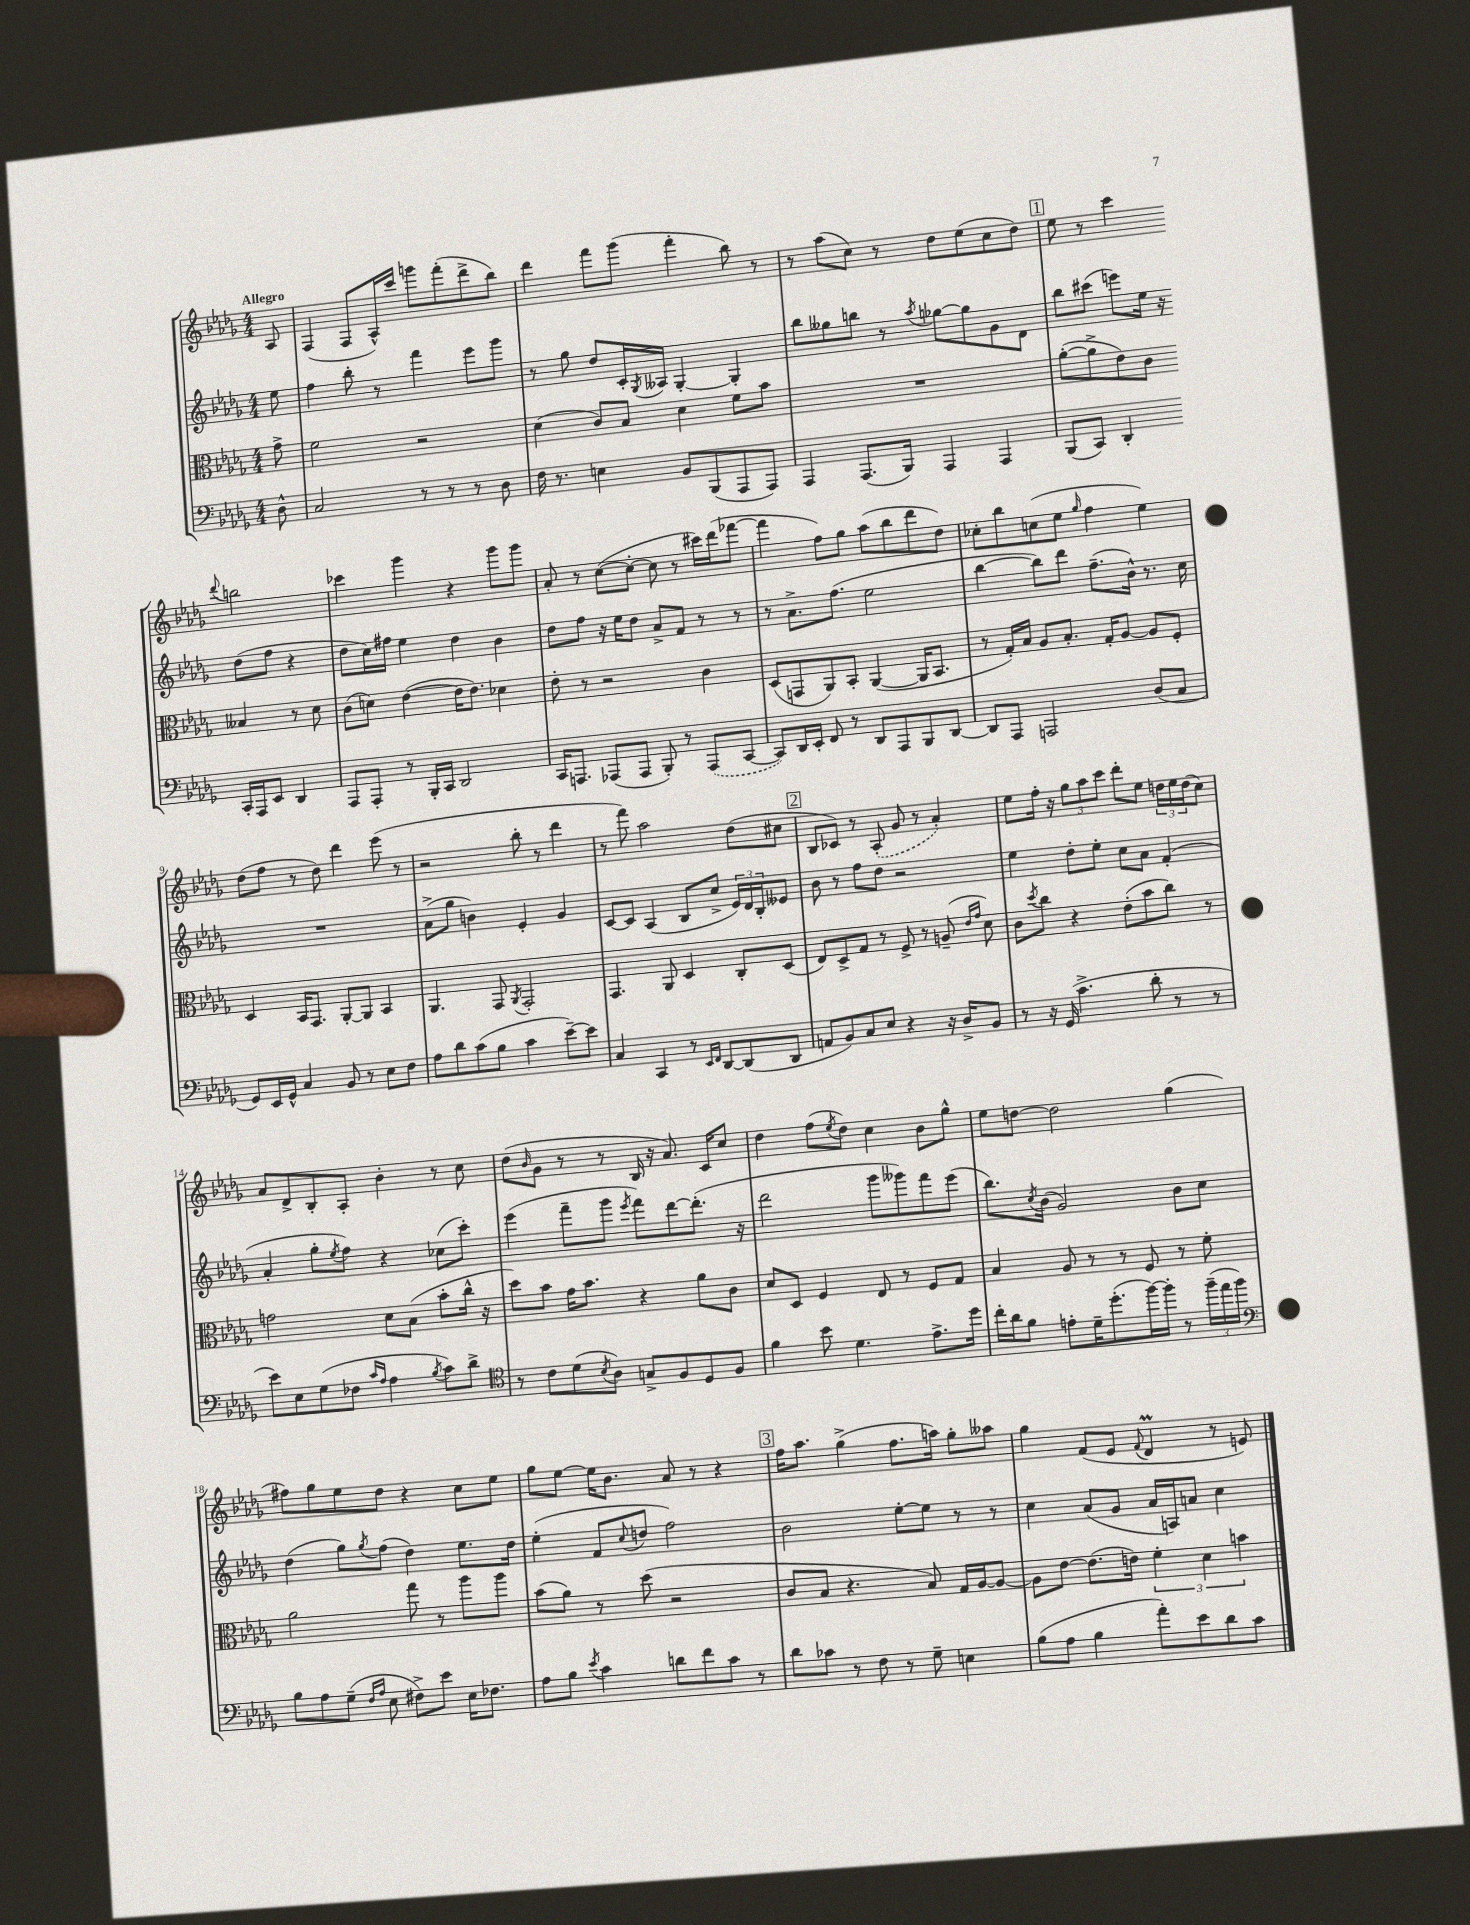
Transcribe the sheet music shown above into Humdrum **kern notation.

**kern	**kern	**kern	**kern
*staff4	*staff3	*staff2	*staff1
*clefF4	*clefC3	*clefG2	*clefG2
*k[b-e-a-d-g-]	*k[b-e-a-d-g-]	*k[b-e-a-d-g-]	*k[b-e-a-d-g-]
*M4/4	*M4/4	*M4/4	*M4/4
8D-^^\	8g-^\	8ee-\	8A-/
=	=	=	=
2C/	2f\	4ff\	(4F/
.	.	8bb-'\	8F/L
.	.	8r	16A-^^/L)
.	.	.	16ccc/JJ
8r	2r	4fff\	8ggg\L
8r	.	.	(8fff'\
8r	.	8eee-\L	8ddd-^\
8D-\	.	8ggg-\J	8bb-\J)
=	=	=	=
16F\	(4d-\	8r	4ddd-\
8.r	.	.	.
.	.	8gg-\	.
4E\	8c/L)	8dd-/L	8fff\L
.	8B-/J	16c'/L	(8ggg-\J
.	.	8qG-/	.
.	.	16A--/JJ	.
8BB-/L	4d-\	[4G-'/	4fff'\
(8BBB-/	.	.	.
8AAA-/	8f\L	4G-'/]	8bb-\)
8AAA-/J)	8b-\J	.	8r
=	=	=	=
4AAA-/	1r	8bb-\L	8r
.	.	8gg--\	(8aa-\L
(8.AAA-/L	.	8bb\J	8cc\J)
.	.	8r	8r
16BBB-/Jk)	.	.	.
.	.	8qaa-/	.
4AAA-/	.	[8gg-\L	8dd-\L
.	.	8gg-\]	(8ee-\
4AAA-/	.	8g-\	8cc\
.	.	8d-\J	8dd-\J)
=	=	=	=
(8BBB-/L	([8a-'\L	8bb-\L	8ee-\
8CC/J)	8a-^\]	(8ccc#\J	8r
4DD-'/	8e-\)	8eee\L)	4ccc\
.	8c\J	16ee-\Jk	.
.	.	16r	.
.	.	.	8qqddd-/
16CC'/LL	4B--/	(8dd-\L	2bb\
16AAA-/J	.	.	.
8EE-/J	.	8ff\J	.
4DD-/	8r	4r	.
.	8d-\	.	.
=	=	=	=
8AAA-/L	(8c\L	8dd-\L	4ccc-\
8AAA-'/J	8d\J)	16cc\L)	.
.	.	16ff#\JJ	.
8r	([4e-\	4ee-\	4ggg-\
16BBB-'/LL	.	.	.
16CC/JJ	.	.	.
2DD-/	16e-\]LK	4dd-\	4r
.	8.e-\J)	.	.
.	4d-\	4b-\	8ggg-\L
.	.	.	8ggg-\J
=	=	=	=
16CC/LK	8e-'\	8dd-\L	8a-'/
8.AAA/J	.	.	.
.	8r	8ff\J	8r
(8AAA-/L	2r	16r	([8cc\L
.	.	16ee-\LK	.
8AAA-/J	.	8dd-\J	8cc'\_J
8BBB-'/)	.	8a-^/L	8cc\]
8r	.	8f/J	8r
(8AAA-/L	4c\	8r	16ccc#\LL)
.	.	.	(16ddd-\J
[8CC/J	.	8r	[8fff-\J
=	=	=	=
8CC/]L)	(8D-/L	8r	4fff-\]
16DD-/L	8GG/	8.a-^\L	.
16EE-'/JJ	.	.	.
8FF/	8AA-/)	.	8ff\L)
.	.	(8.ff\J	.
8r	8BB-'/J	.	8gg-\J
8DD-/L	([4AA-/	2ee-\	(8aa-\L
8AAA-/	.	.	8bb-\
8BBB-/	16AA-/]LK	.	8ddd-\
.	8.BB-/J	.	.
[8DD-/J	.	.	8dd-\J)
=	=	=	=
8DD-/]L	8r	[4bb-\	8cc-'\L
8AAA-/J	16G-'/LL)	.	8bb-\
.	16B-/JJ	.	.
2AAA/	8A-/L	8bb-\]L)	(8cc\
.	8.B-'/J	8ddd-\J	8ee-\J
.	.	.	16qqgg-/
.	.	(8.ff~\L	4ff\
.	16G-'/LK	.	.
.	[8A-/J	.	.
.	.	16b-^^\Jk)	.
(8D-/L	8A-/]L	8.r	4ee-\)
8C/J	8F'/J	.	.
.	.	16cc\	.
=	=	=	=
8GG-/L)	4D-/	1r	(8dd-\L
16EE-/L	.	.	8ff\J
16GG-^^/JJ	.	.	.
4C/	16BB-/LK	.	8r
.	8.GG-/J	.	.
.	.	.	8dd-\)
8BB-/	[8AA-'/L	.	4ddd-\
8r	8AA-/]J	.	.
8E-\L	4BB-/	.	(8eee-\
8F\J	.	.	8r
=	=	=	=
8A-\L	4.AA-/	(8a-^\L	2r
8d-\	.	8gg-\J	.
(8c\	.	4b\)	.
8B-\J	8GG-/	.	.
.	8qAA-/	.	.
4c\	2GG-'/	4e-'/	8bb-'\
.	.	.	8r
[8e-~\L)	.	4g-/	4ddd-\
8e-\]J	.	.	.
=	=	=	=
4C/	4.GG-/	[8c/L	8r
.	.	8c/]J	8fff\)
4CC/	.	(4A-/	2aa-\
.	8AA-/	.	.
8r	4D-/	8B-/L	.
16qqEE-/LL	.	.	.
16qqFF/JJ	.	.	.
[8DD-/L	.	8cc^/J	.
(8DD-/]	8C'/L	24e-/LL)	(8dd-\L
.	.	24d-/	.
.	.	24B-'/J	.
8DD-/J	(8D-/J	8e--/J	8cc#\J
=	=	=	=
8AA/L	8E-/L)	8b-\	8B-/L
8BB-/)	8D-^/	8r	8c-/J)
8C/	8G-/J	8ff\L	8r
8E-/J	8r	8dd-\J	(8A-'/
4r	8F^/	2r	8g-/
.	8r	.	8r
16r	(8A~/	.	4a-'/)
16D-^/LK	.	.	.
.	16qqe-/LL	.	.
.	16qqg-/JJ	.	.
8BB-/J	8d-\)	.	.
=	=	=	=
8r	8c\L	4ee-\	8ee-\L
.	8qdd-/	.	.
16r	8cc\J	.	16ff'\Jk
(16GG-/	.	.	16r
4.c^\	4r	8dd-'\L	12gg-\L
.	.	.	12aa-\
.	.	8ee-'\J	.
.	.	.	12ccc\J
.	(8e-'\L	8cc\L	8ddd-'\L
8d-'\	8b-\	8a-\J	8ee-\J
8r	8cc\J)	(4f'/	24dd\LL
.	.	.	24ee-\
.	.	.	(24dd\J
8r	8r	.	8cc\J)
=	=	=	=
8e-\L)	2g\	4a-'/	8a-/L
8E-\	.	.	8d-^/
(8G-\	.	8gg-'\L	8B-'/
.	.	8qee-/	.
8F-\J	.	8ff\J)	8A-'/J
16qqc/LL	.	.	.
16qqA-/JJ	.	.	.
4A-\	8d-\L	4r	4b-'\
.	(8B-\J	.	.
8qB-/	.	.	.
8c\L)	8b-'\L	(8cc-\L	8r
8d-^\J	16cc^^\Jk	8ccc'\J)	8cc\
.	16r	.	.
=	=	=	=
*clefC4	*	*	*
8r	8dd-\L)	(4eee-\	(8dd-\L
.	.	.	16qqb-/
8c\L	8b-\J	.	8g-\J
(8d-\	16g-\LK	8fff~\L	8r
.	8.b-\J	.	.
8qB-/	.	.	.
8A-\J)	.	8ggg-\J	8r
.	.	8qeee-/	.
8G^/L	4r	8fff\L)	16B-/
.	.	.	16r
8F/	.	[8ddd-\	8.a-/)
8D-/	8a-\L	(8.ddd-'\]J	.
.	.	.	16c/LK
8F/J	8c\J	.	8cc/J
.	.	16r	.
=	=	=	=
4f\	8d-/L	2ddd-\	4dd-\
.	8D-/J	.	.
8b-\	4F/	.	(8ff\L
.	.	.	8qee-/
4.d-\	.	.	8dd-\J)
.	8E-/	8ggg-\L	4cc\
.	8r	8ggg--\)	.
8.e-^\L	8F/L	8fff\	8b-\L
.	8G-/J	(8eee-\J	8gg-^^\J
16dd-\Jk	.	.	.
=	=	=	=
16cc'\LL	4B-/	8.bb-\L)	8ee-\L
16a-\J	.	.	.
8f\J	.	.	[8dd\J
.	.	8qcc/	.
.	.	(16b-\Jk	.
8e'\L	8A-/	2g-/)	2dd\]
16d-~\K	8r	.	.
(8.dd-'\	.	.	.
.	8r	.	.
[16ff\L)	8F/	.	.
16ff'\]JJ	.	.	.
8r	8r	8b-\L	(4gg-\
(24ff~\LL	8f'\	8cc\J	.
24ee-\	.	.	.
24ff\JJ)	.	.	.
=	=	=	=
*clefF4	*	*	*
8B-\L	2a-\	(4dd-\	8ff#\L)
8A-\	.	.	8gg-\
(8G-~\J	.	8gg-\L)	8ee-\
16qqF/LL	.	.	.
16qqA-/JJ	.	8qgg-/	.
8E-\	.	(8ff\J	8dd-\J
8F#^\L)	8gg-\	4dd-\)	4r
8e-\J	8r	.	.
16E-\LK	8aa-\L	8.ee-\L	8cc\L
8.F-\J	.	.	.
.	8aa-\J	.	8ee-\J
.	.	16dd-\Jk	.
=	=	=	=
8A-\L	(8b-\L	(4ee-'\	8gg-\L
8B-\J	8a-\J)	.	[8ee-\J
8qe-/	.	.	.
4c\	8r	8f/L	16ee-\]LK
.	.	.	8.b-\J
.	.	8qqcc/	.
.	(8dd-\	8dd/J	.
8d\L	2r	2ff\)	8a-/
8f\	.	.	8r
8c\J	.	.	4r
8r	.	.	.
=	=	=	=
8d-\L	8c/L	2b-\	16ff\LK
.	.	.	8.aa-\J
8c-\J	8B-/J	.	.
8r	4.r	.	(4gg-^\
8F\	.	.	.
8r	.	[8ee-'\L	8.ff\L
8G-~\	8B-/)	8ee-\]J	.
.	.	.	16aa\Jk)
4E\	16G-/LL	8r	8gg-'\L
.	[16A-/J	.	.
.	8A-/_J	8r	8aa--\J
=	=	=	=
(8B-\L	8A-\]L	4cc\	4gg-\
8A-\J	[8e-\J	.	.
4B-\	(8.e-\]L	(8a-/L	(8f/L
.	.	8g-/J	8e-/J
.	16e\Jk)	.	.
.	.	.	8qqf/
8a-'\L)	6f'\	16a-/LL	4d-/
.	.	16A/J)	.
8e-\	.	8a/J	.
.	6d-\	.	.
8d-\	.	4cc\	8r
.	6b\	.	.
8c\J	.	.	8e/)
==	==	==	==
*-	*-	*-	*-
